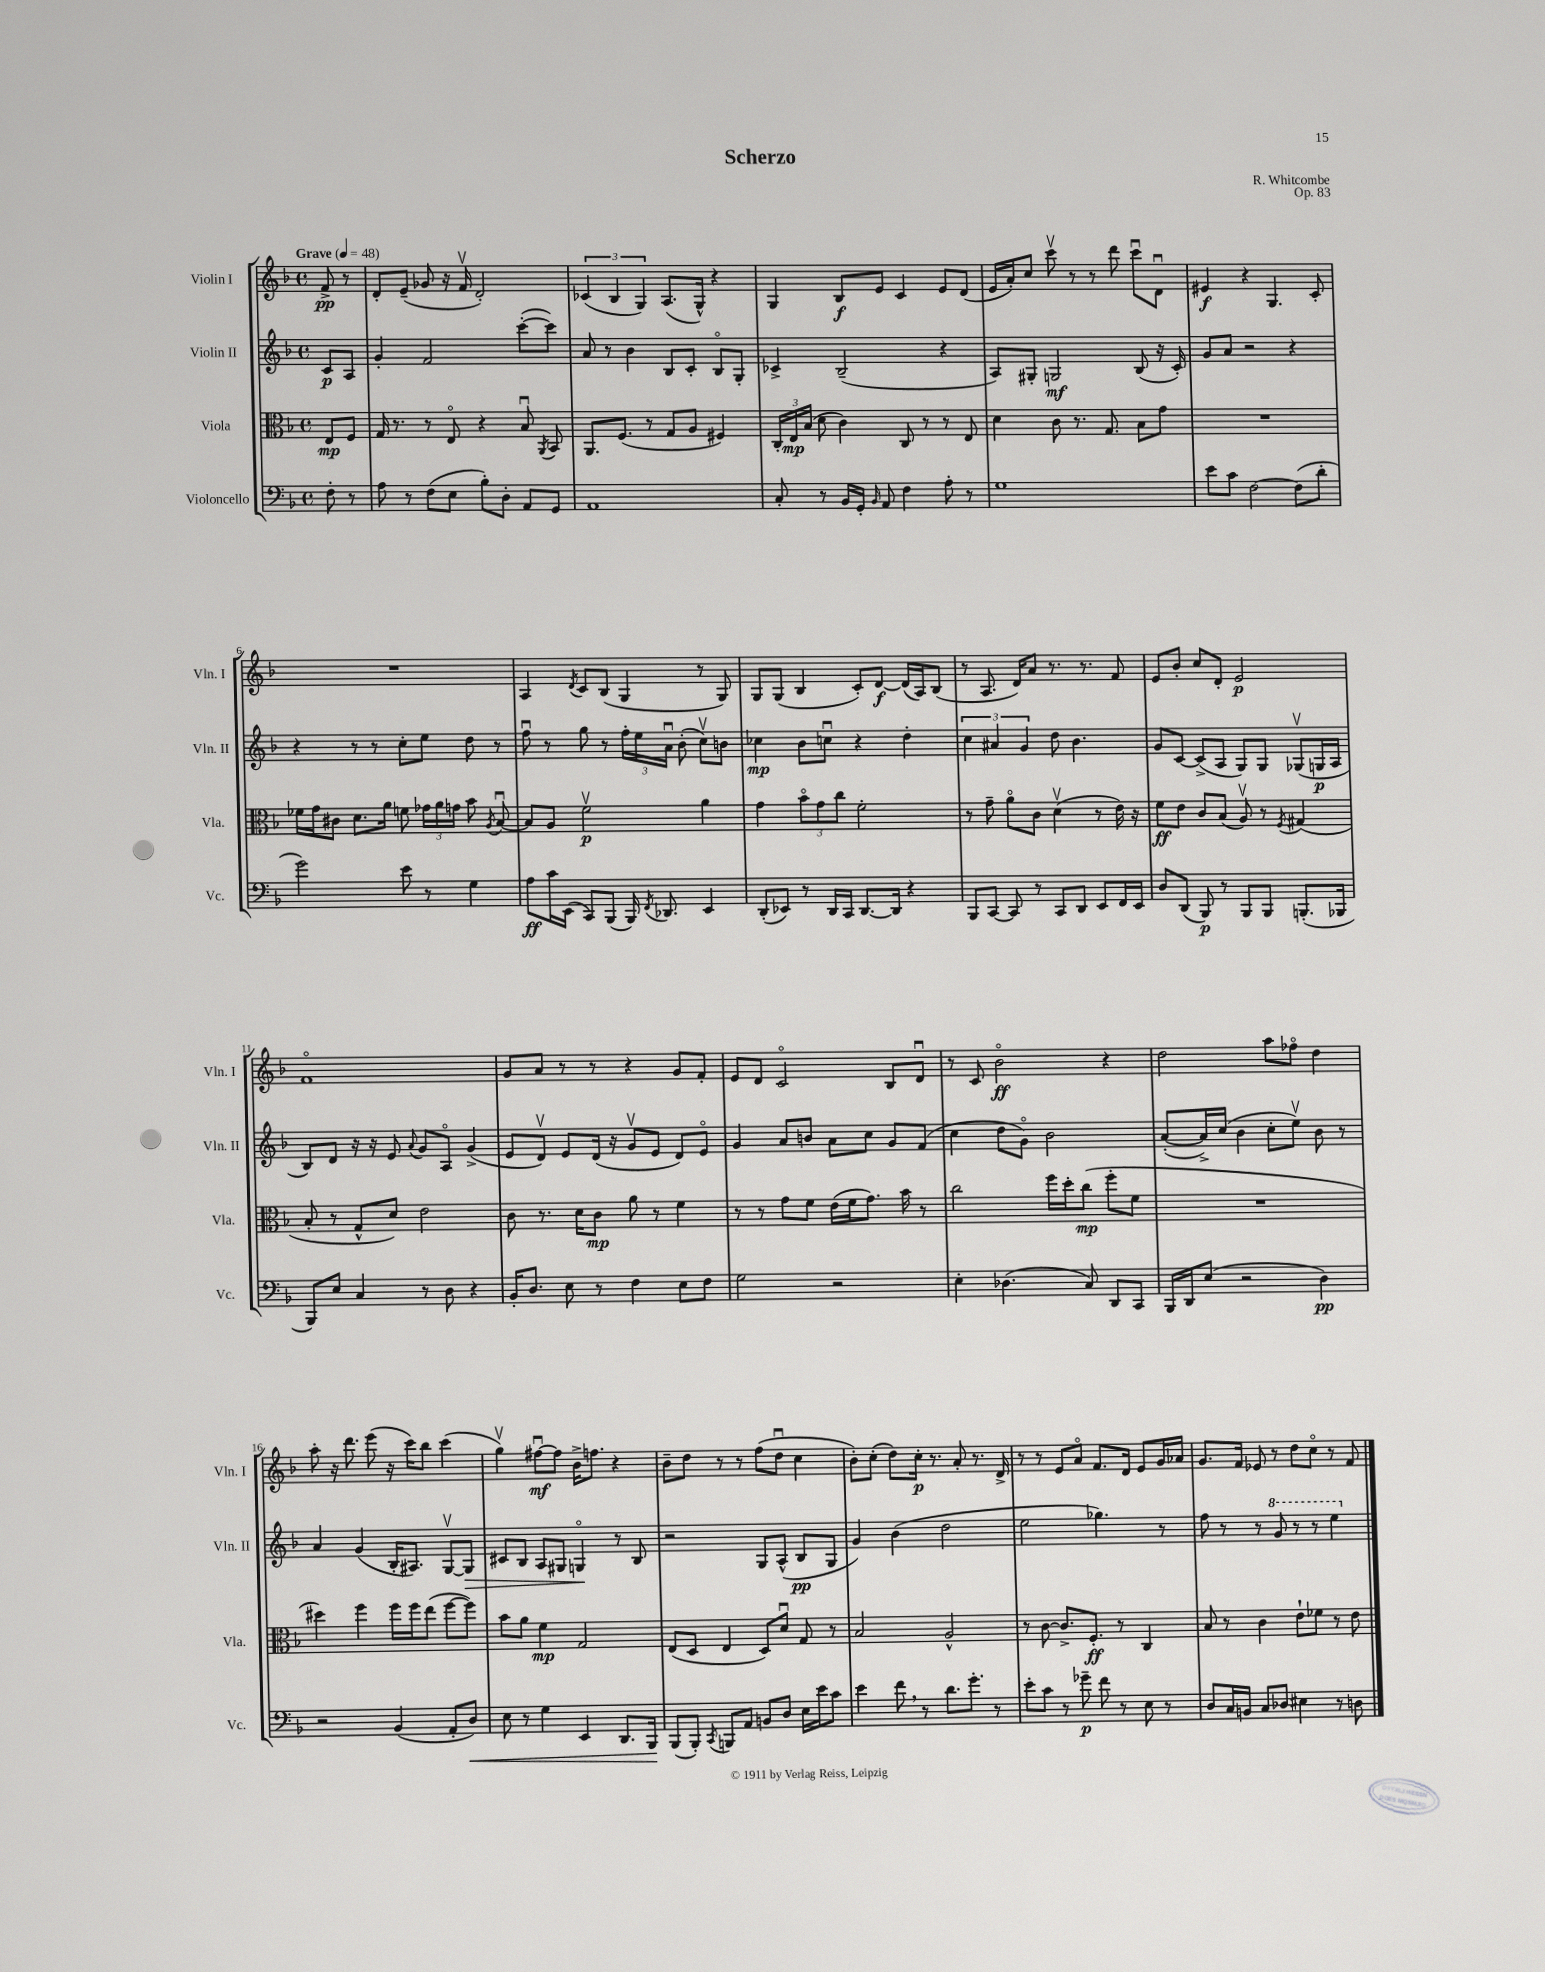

**kern	**kern	**kern	**kern
*staff4	*staff3	*staff2	*staff1
*clefF4	*clefC3	*clefG2	*clefG2
*k[b-]	*k[b-]	*k[b-]	*k[b-]
*M4/4	*M4/4	*M4/4	*M4/4
*met(c)	*met(c)	*met(c)	*met(c)
*MM48	*MM48	*MM48	*MM48
8F'\	8E/L	8c/L	8f^/
8r	8F/J	8A/J	8r
=	=	=	=
8A\	16G/	4g'/	8d'/L
.	8.r	.	.
8r	.	.	(8e~/J
(8F\L	8r	2f/	8g-/
8E\J	8Eo/	.	16r
.	.	.	16fv/
8B-'\L)	4r	.	2d'/)
8D'\J	.	.	.
8AA/L	8B-u/	([8ccc'\L	.
.	8qAA/	.	.
8GG/J	8BB-/	8ccc\]J)	.
=	=	=	=
1AA	8.AA/L	8a/	(6c-/
.	.	8r	.
.	.	.	6B-/
.	(8.F/J	.	.
.	.	4b-\	.
.	.	.	6G/)
.	8r	.	.
.	8G/L	8B-/L	(8.A/L
.	8A/J	8c'/J	.
.	.	.	16G^^/Jk)
.	4F#/)	8B-o/L	4r
.	.	8G'/J	.
=	=	=	=
8C'/	24C'/LL	4c-^/	4G/
.	24E/	.	.
.	(24B-/JJ	.	.
8r	8d\	.	.
16BB-/LL	4c\)	(2B-~/	8B-/L
16GG'/JJ	.	.	.
16qqBB-/	.	.	.
8AA/	.	.	8e/J
4F\	8C/	.	4c/
.	8r	.	.
8A'\	8r	4r	8e/L
8r	8E/	.	(8d/J
=	=	=	=
1G	4d\	8A/L)	16e/LL
.	.	.	16a'/J)
.	.	8G#'/J	8cc/J
.	8c\	2G/	8cccv\
.	8.r	.	8r
.	.	.	8r
.	8.G/	.	.
.	.	.	8ddd\
.	8B-\L	(8B-/	8cccu\L
.	8g\J	16r	8du\J
.	.	16c'/)	.
=	=	=	=
8e\L	1r	8g/L	4e#/
8c\J	.	8a/J	.
[2F\	.	2r	4r
.	.	.	4.G/
(8F\]L	.	4r	.
8d'\J	.	.	8c'/
=	=	=	=
2g\)	16f-\LL	4r	1r
.	16g\J	.	.
.	8c#\J	.	.
.	8.d\L	8r	.
.	.	8r	.
.	16a\Jk	.	.
8e\	8f\	8cc'\L	.
8r	24g-\LL	8ee\J	.
.	24a\	.	.
.	24g\JJ	.	.
4G\	8b-\	8dd\	.
.	8qA/	.	.
.	[8B-u/	8r	.
=	=	=	=
8A\L	8B-/]L	8ffu\	4A/
16c\L	8A/J	8r	.
(16EE\JJ	.	.	.
.	.	.	8qd/
8CC/L)	2fv\	8gg\	8c/L
(8BBB-/J	.	8r	(8B-/J
16BBB-/)	.	24ff'\LL	4G/
.	.	24ee\	.
8qFF/	.	.	.
8.DD-/	.	.	.
.	.	24au\JJ	.
.	.	(8b-'\	.
4EE/	4a\	8ccv\L)	8r
.	.	8b\J	8G/)
=	=	=	=
(8DD'/L	4g\	4cc-\	8G/L
8EE-/J)	.	.	(8G/J
8r	12b-o\L	8b-\L	4B-/
.	12g\	.	.
16DD/LL	.	8ccu\J	.
.	12cc\J	.	.
16CC/JJ	.	.	.
[8.DD/L	2f'\	4r	8c'/L)
.	.	.	[8d/J
16DD/]Jk	.	.	.
4r	.	4dd'\	(16d/]LL
.	.	.	16A/J)
.	.	.	(8B-/J
=	=	=	=
8BBB-/L	8r	6cc\	8r
[8CC/J	8g~\	.	8.A/
.	.	6a#/	.
8CC/]	8ao\L	.	.
.	.	.	16d/LK)
.	.	6g/	.
8r	8c\J	.	8a/J
8CC/L	(4dv\	8dd\	8.r
8DD/J	.	4.b-\	.
.	.	.	8.r
8EE/L	8r	.	.
16FF/L	16e\)	.	8f/
16EE/JJ	16r	.	.
=	=	=	=
8D/L	8f\L	8g/L	8e/L
(8DD/J	8e\J	[8c/J	8b-'/J
8BBB-/)	8c/L	(8c^/]L	8cc/L
8r	(8B-/J	8A/J	8d'/J
8BBB-/L	8Av/)	8G/L)	2e/
8BBB-/J	8r	8G/J	.
.	8qF/	.	.
(8.BBB'/L	(4G#/	(8G-v/L	.
.	.	16G/L	.
16BBB-/Jk	.	16A/JJ	.
=	=	=	=
8BBB-/L)	8B-'/	8B-/L)	1fo
8E/J	8r	8d/J	.
4C/	8G^^/L	16r	.
.	.	16r	.
.	8d/J)	8e/	.
.	.	8qqa/	.
8r	2e\	8g/L	.
8D\	.	8Ao/J	.
4r	.	(4g^/	.
=	=	=	=
16BB-'/LK	8c\	8e/L	8g/L
8.D/J	.	.	.
.	8.r	8dv/J)	8a/J
8E\	.	8e/L	8r
.	16d\LK	.	.
8r	8c\J	(16d/Jk	8r
.	.	16r	.
4F\	8a\	8gv/L	4r
.	8r	8e/J	.
8E\L	4f\	8d/L)	8g/L
8F\J	.	8eo/J	8f'/J
=	=	=	=
2G\	8r	4g/	8e/L
.	8r	.	8d/J
.	8g\L	8a/L	2co/
.	8f\J	8b/J	.
2r	(16e\LL	8a\L	.
.	16f\J	.	.
.	8.g\J)	8cc\J	.
.	.	8g/L	8B-/L
.	16b-\	.	.
.	8r	(8f/J	8du/J
=	=	=	=
4E'\	2cc\	4cc\	8r
.	.	.	8c/
(4.D-\	.	8dd\L	2b-o\
.	.	8go\J)	.
.	16ff\LL	2b-\	.
.	16dd'\J	.	.
8C/)	(8cc\J	.	.
8DD/L	8ff'\L	.	4r
8CC/J	8f\J	.	.
=	=	=	=
16BBB-/LL	1r	([8a'/L	2dd\
16DD/J	.	.	.
(8E/J	.	16a^/]L)	.
.	.	(16cc/JJ	.
2r	.	4b-\	.
.	.	8cc'\L	8aa\L
.	.	8eev\J)	8ff-o\J
4D\)	.	8b-\	4dd\
.	.	8r	.
=	=	=	=
2r	4dd#\)	4a/	8aa'\
.	.	.	16r
.	.	.	8.ddd\
.	4ff\	(4g/	.
.	.	.	(8eee\
(4BB-/	16ff\LL	16B-'/LK	16r
.	16ff\J	8.A#/J)	16ccc\LK)
.	(8ee\J	.	8bb-\J
8AA'/L	[8ff\L	[8Gv/L	(4ccc\
8D/J)	8ff\]J)	8G/]J	.
=	=	=	=
8E\	8b-\L	8c#/L	4ggv\)
8r	8a\J	8B-/J	.
4G\	4f\	8A/L	[8ff#u\L
.	.	8G#/J	8ff#\]J
4EE/	2G/	4Go/	16b-^\LK
.	.	.	8.ff\J
8.DD/L	.	8r	4r
.	.	8B-/	.
16BBB-/Jk	.	.	.
=	=	=	=
(8BBB-/L	(8E/L	2r	8b-~\L
8BBB-'/J)	8D/J	.	8dd\J
8qCC/	.	.	.
8BBB/L	4E/	.	8r
8AA/J	.	.	8r
8BB/L	8D/L)	8G/L	(8ff\L
8D/J	8du/J	(8A^^/J	8ddu\J
16E\LL	8G/	8B-/L	4cc\
16e\J	.	.	.
8c\J	8r	8G/J	.
=	=	=	=
4e\	2B-/	4g/)	8b-'\L)
.	.	.	(8cc'\J
8f\	.	(4b-\	8dd\L)
8r	.	.	16cc'\Jk
.	.	.	8.r
8.d\L	2A^^/	2dd\	.
.	.	.	8a'/
8.g'\J	.	.	.
.	.	.	8.r
8r	.	.	.
.	.	.	16d^/
=	=	=	=
8e'\L	8r	2ee\	8r
8c\J	[8c\	.	8r
8r	8.c^/]L	.	8e/L
8g-~\	.	.	8ao/J
.	8.F'/J	.	.
8f\	.	4.gg-\)	8.f/L
8r	8r	.	.
.	.	.	16d/Jk
8E\	4C/	.	8e/L
8r	.	8r	16g/L
.	.	.	16a-/JJ
=	=	=	=
8D/L	8B-/	8ff\	8.g/L
16C/L	8r	8r	.
16BB/JJ	.	.	16f/Jk
8C/L	4c\	8r	8e-/
8D-/J	.	8gg/	8r
4E#\	8e`\L	8r	8dd\L
.	8f-\J	8r	8cco\J
8r	8r	4eee\	8r
8D\	8e\	.	8f/
==	==	==	==
*-	*-	*-	*-
